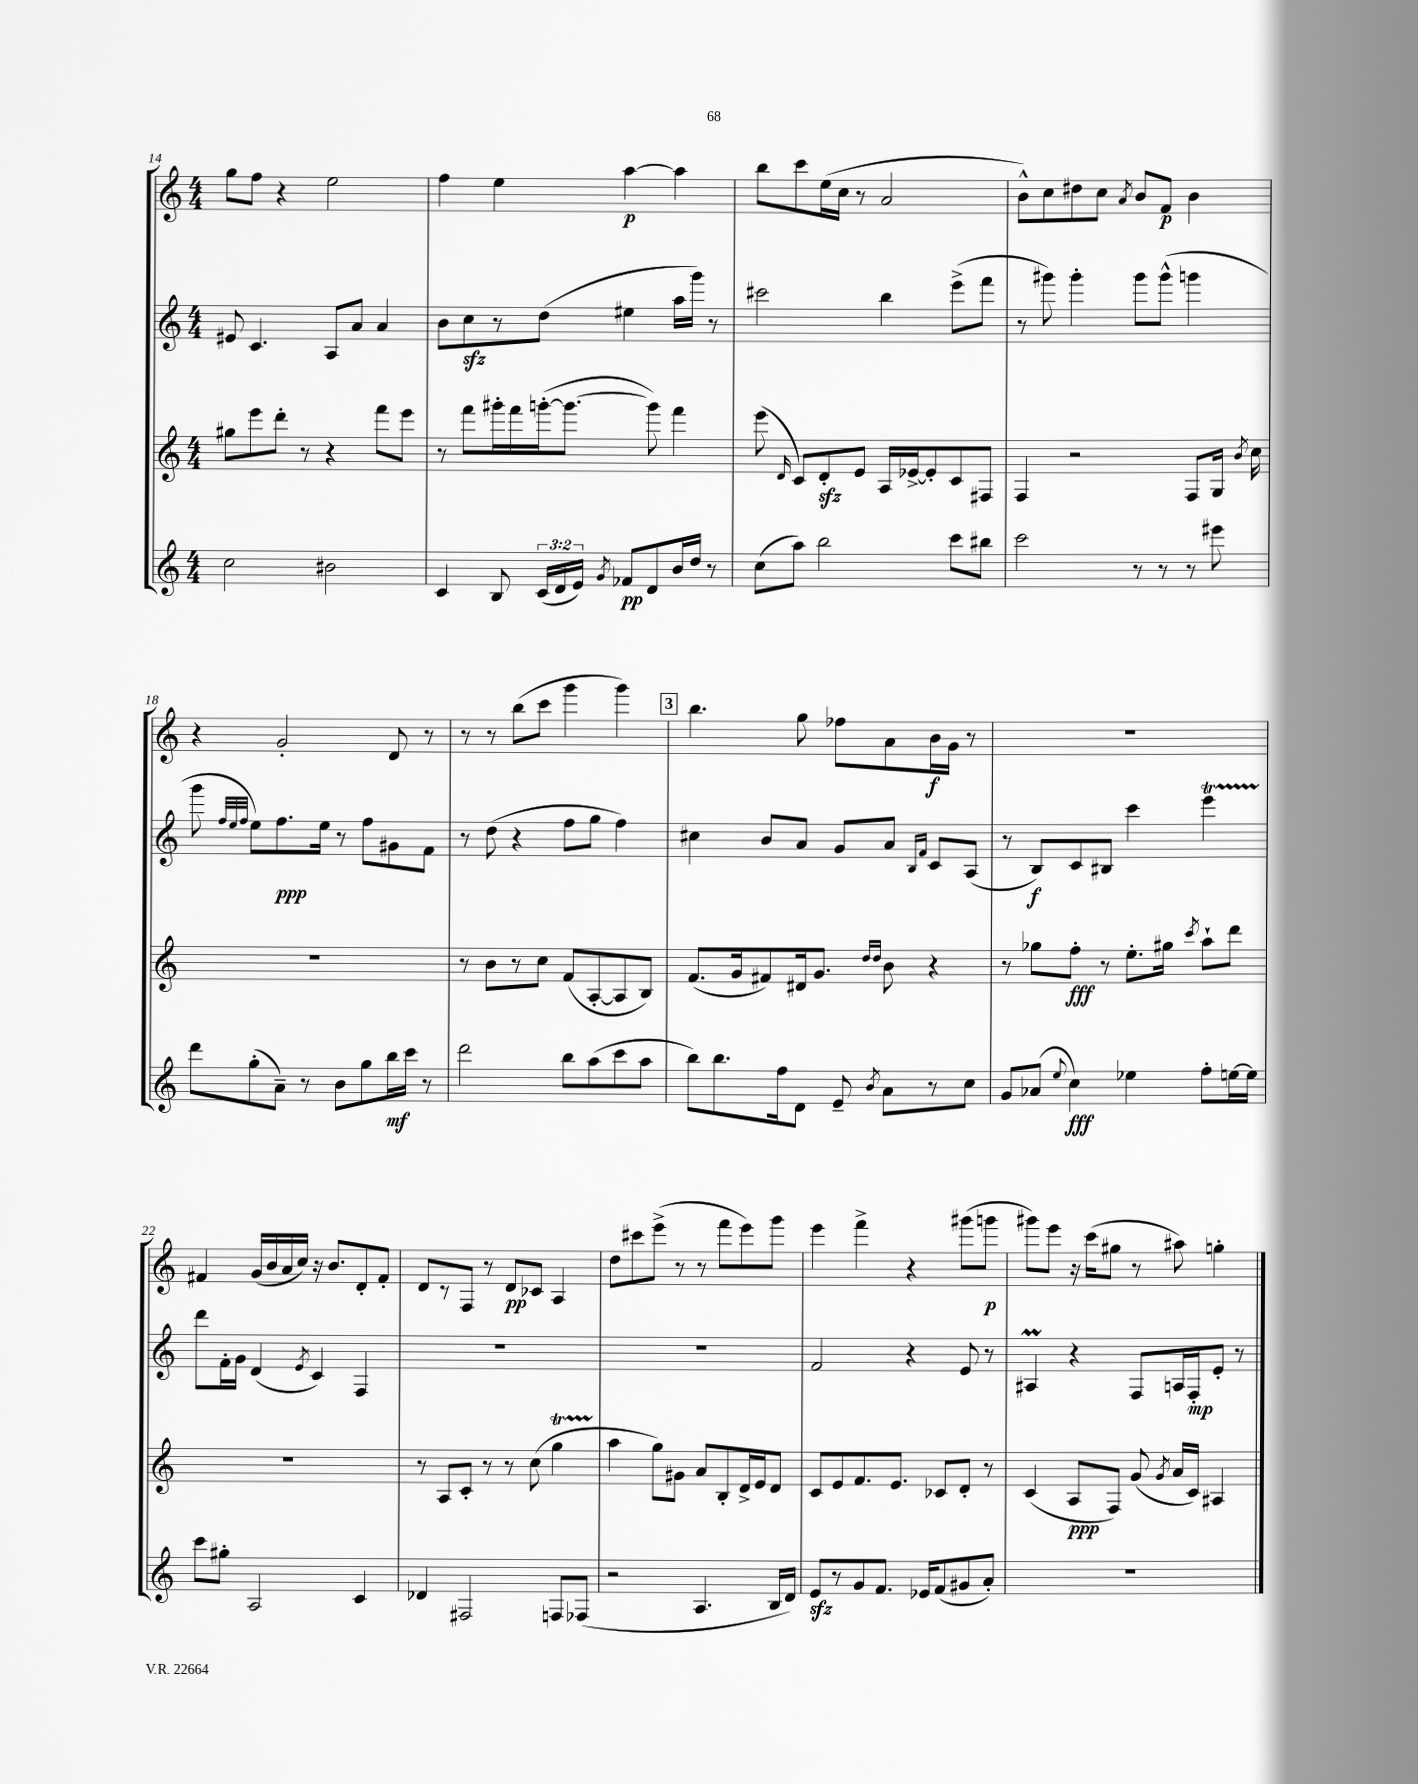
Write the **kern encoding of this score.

**kern	**kern	**kern	**kern
*staff4	*staff3	*staff2	*staff1
*clefG2	*clefG2	*clefG2	*clefG2
*k[]	*k[]	*k[]	*k[]
*M4/4	*M4/4	*M4/4	*M4/4
2cc	8gg#	8e#	8gg
.	8eee	4.c	8ff
.	8ddd'	.	4r
.	8r	.	.
2b#	4r	8A	2ee
.	.	8a	.
.	8fff	4a	.
.	8eee	.	.
=	=	=	=
4c	8r	8b	4ff
.	8fff	8cc	.
8B	16ggg#'	8r	4ee
.	16fff	.	.
(24c	([16ggg'	(8dd	.
24d	.	.	.
.	8.ggg_	.	.
24e)	.	.	.
8qg	.	.	.
8f-	.	4ee#	[4aa
8d	8ggg])	.	.
16b	4fff	16aa	4aa]
16dd	.	16ggg)	.
8r	.	8r	.
=	=	=	=
(8cc	(8eee	2ccc#	8bb
.	16qqd	.	.
8aa)	8c)	.	8ccc
2bb	8d'	.	(16ee
.	.	.	16cc
.	8e	.	8r
.	16A	4bb	2a
.	[16e-^	.	.
.	8e-']	.	.
8ccc	8c	(8eee^	.
8bb#	8F#	8fff	.
=	=	=	=
2ccc	4F	8r	8b^^)
.	.	8ggg#)	8cc
.	2r	4ggg#'	8dd#
.	.	.	8cc
.	.	.	8qa
8r	.	8ggg#	8b
8r	.	(8ggg#^^	8f
8r	8F	4ggg	4b
8eee#	16G	.	.
.	8qb	.	.
.	16cc	.	.
=	=	=	=
8ddd	1r	8ggg	4r
.	.	32qqff	.
.	.	32qqee	.
.	.	32qqff	.
(8gg'	.	8ee)	.
8a~)	.	8.ff	2g'
8r	.	.	.
.	.	16ee	.
8b	.	8r	.
8gg	.	8ff	.
16bb	.	8g#	8d
16ccc	.	.	.
8r	.	8f	8r
=	=	=	=
2ddd	8r	8r	8r
.	8b	(8dd	8r
.	8r	4r	(8bb
.	8cc	.	8ccc
8bb	(8f	8ff	4ggg
(8aa	[8A'	8gg	.
8ccc	8A]	4ff)	4ggg)
8aa	8B)	.	.
=	=	=	=
8bb)	(8.f	4cc#	4.bb
8.bb	.	.	.
.	16g	.	.
.	8f#)	8b	.
16ff	.	.	.
8d	16d#	8a	8gg
.	8.g	.	.
8e~	.	8g	8ff-
.	16qqdd	.	.
8qb	16qqdd	.	.
8a	8b	8a	8a
.	.	16qqB	.
.	.	16qqf	.
8r	4r	8c	16b
.	.	.	16g
8cc	.	(8A	8r
=	=	=	=
8g	8r	8r	1r
(8a-	8gg-	8B)	.
8qqee	.	.	.
4cc)	8ff'	8c	.
.	8r	8B#	.
4ee-	8.ee'	4ccc	.
.	16gg#	.	.
.	8qccc	.	.
8ff'	8aa`	4eee	.
[16ee	8ddd	.	.
16ee]	.	.	.
=	=	=	=
8ccc	1r	8ddd	4f#
8gg#'	.	16f'	.
.	.	16g	.
2A	.	(4d	(16g
.	.	.	16b
.	.	.	16a
.	.	.	16cc)
.	.	8qe	.
.	.	4c)	16r
.	.	.	8.b
4c	.	4F	8d'
.	.	.	8f#'
=	=	=	=
4d-	8r	1r	8d
.	8A	.	8r
2F#	8c'	.	8F
.	8r	.	8r
.	8r	.	8d
.	(8cc	.	8c-
8F	4gg	.	4A
(8F-	.	.	.
=	=	=	=
2r	4aa	1r	8dd
.	.	.	8ccc#
.	8gg)	.	(8eee^
.	8g#	.	8r
4.A	8a	.	8r
.	8B'	.	8fff
.	16d^	.	8eee)
.	16e	.	.
16B	8d	.	8ggg
16d)	.	.	.
=	=	=	=
8e	8c	2f	4eee
8r	8e	.	.
8g	8.f	.	4fff^
8.f	.	.	.
.	8.e	.	.
.	.	4r	4r
16e-	.	.	.
(8f	8c-	.	.
8g#	8d'	8e	(8ggg#
8a')	8r	8r	8ggg
=	=	=	=
1r	(4c	4A#	8ggg#)
.	.	.	8eee
.	8A	4r	16r
.	.	.	(16ccc
.	8F)	.	8gg#
.	(8g	8F	8r
.	8qg	.	.
.	16a	16A	8aa#)
.	16c)	16F'	.
.	4A#	8e'	4gg'
.	.	8r	.
==	==	==	==
*-	*-	*-	*-
